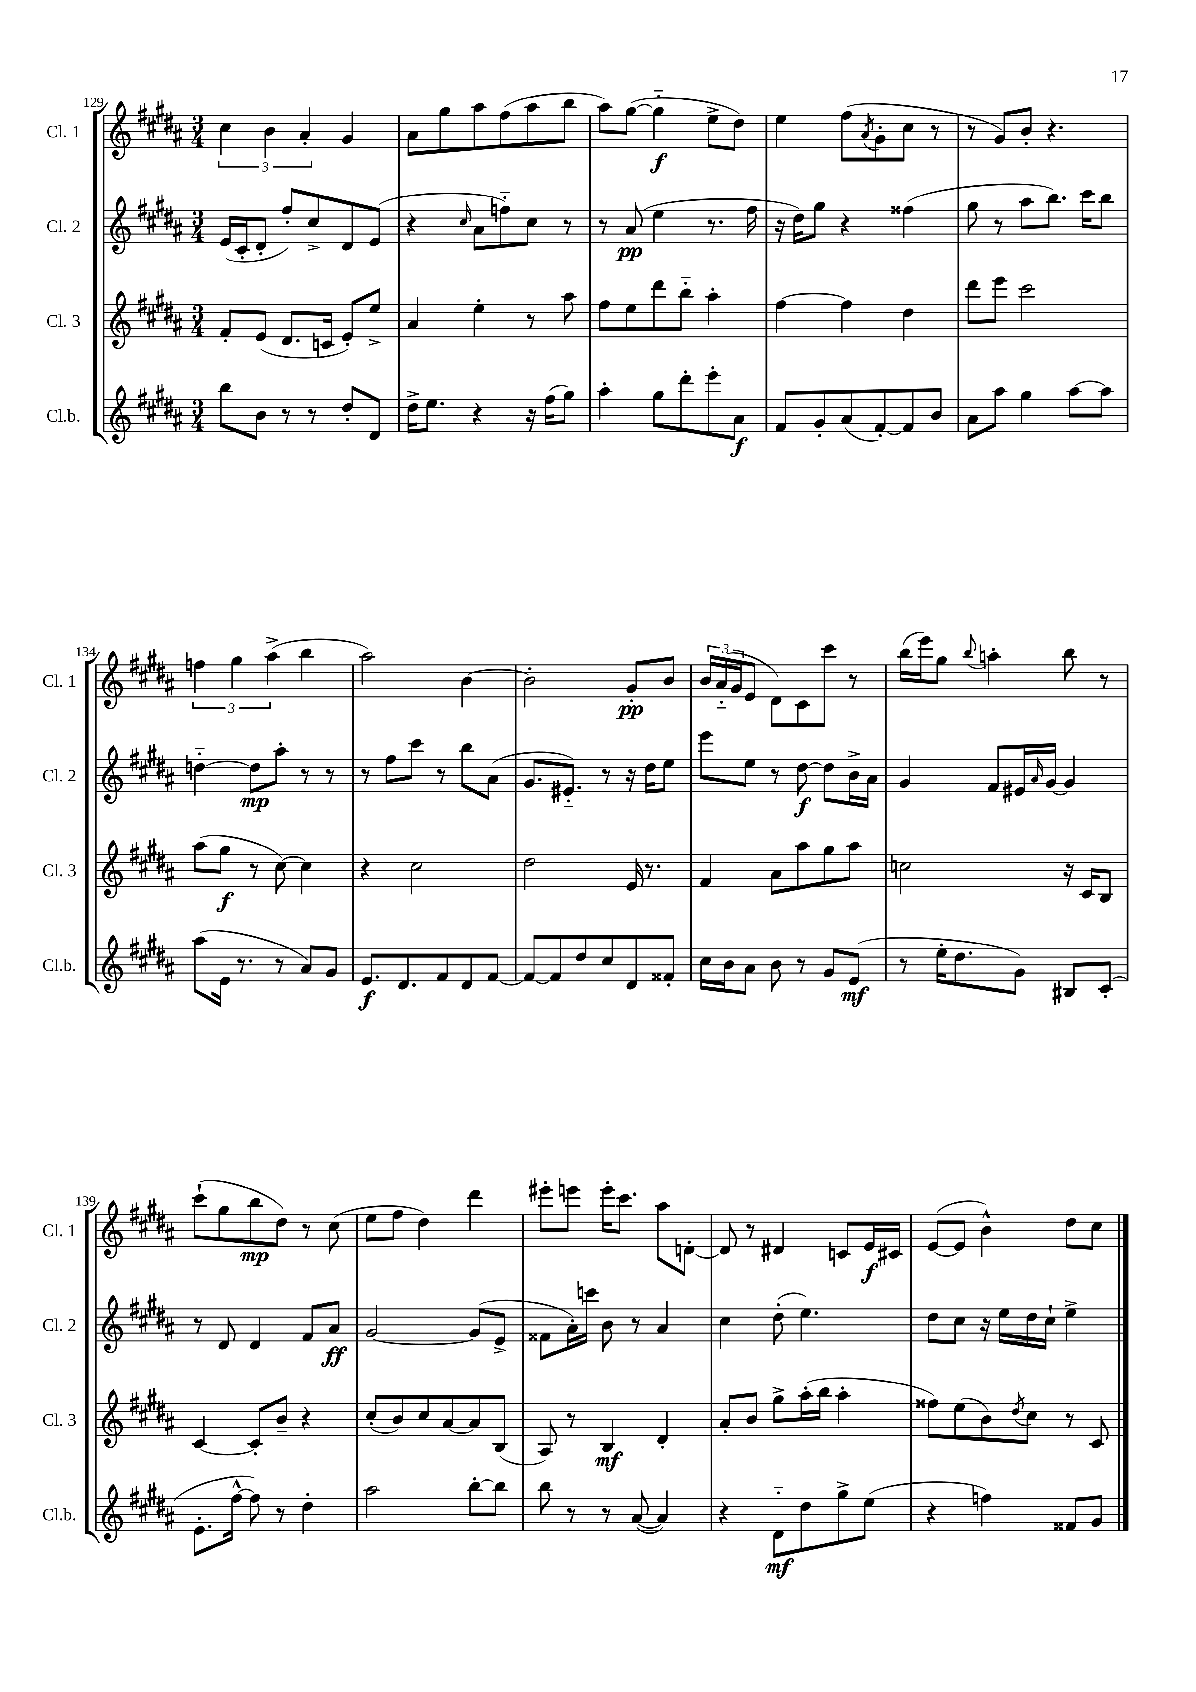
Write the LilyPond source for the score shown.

<<
\new StaffGroup <<
\new Staff = "s0" \with { instrumentName = "Cl. 1" shortInstrumentName = "Cl. 1" } {
    \clef treble \key b \major \numericTimeSignature \time 3/4
    \tuplet 3/2 { cis''4 b'4 ais'4-. } gis'4 |
    ais'8 gis''8 ais''8 fis''8( ais''8 b''8 |
    ais''8) gis''8~( gis''4-_\f e''8-> dis''8) |
    e''4 fis''8( \acciaccatura { ais'8 } gis'8-. cis''8 r8 |
    r8 gis'8) b'8-. r4. |
    \tuplet 3/2 { f''4 gis''4 ais''4->( } b''4 |
    ais''2) b'4~ |
    b'2-. gis'8-.\pp b'8 |
    \tuplet 3/2 { b'16 ais'16-_( gis'16 } e'8 dis'8) cis'8 cis'''8 r8 |
    b''16( e'''16) gis''8 \appoggiatura { b''8 } a''4-. b''8 r8 |
    cis'''8-!( gis''8 b''8\mp dis''8) r8 cis''8( |
    e''8 fis''8 dis''4) dis'''4 |
    eis'''8-. e'''8 e'''16-. cis'''8. ais''8 d'8~-. |
    d'8 r8 dis'4 c'8 e'16\f cis'16 |
    e'8~( e'8 b'4-^) dis''8 cis''8 \bar "|." |
}
\new Staff = "s1" \with { instrumentName = "Cl. 2" shortInstrumentName = "Cl. 2" } {
    \clef treble \key b \major \numericTimeSignature \time 3/4
    e'16( cis'16-. dis'8-. fis''8-.) cis''8-> dis'8 e'8( |
    r4 \grace { cis''16 } ais'8 f''8-_) cis''8 r8 |
    r8 ais'8\pp( e''4 r8. fis''16 |
    r16 dis''16) gis''8 r4 fisis''4( |
    gis''8 r8 ais''8 b''8.) cis'''16 b''8 |
    d''4~-_ d''8\mp ais''8-. r8 r8 |
    r8 fis''8 cis'''8 r8 b''8 ais'8( |
    gis'8. eis'8.-_) r8 r16 dis''16 e''8 |
    e'''8 e''8 r8 dis''8~\f dis''8 b'16-> ais'16 |
    gis'4 fis'8 eis'16 \grace { ais'16 } gis'16~ gis'4 |
    r8 dis'8 dis'4 fis'8 ais'8\ff |
    gis'2~ gis'8( e'8-> |
    fisis'8 ais'16-.) c'''16 b'8 r8 ais'4 |
    cis''4 dis''8-.( e''4.) |
    dis''8 cis''8 r16 e''16 dis''16 cis''16-! e''4-> \bar "|." |
}
\new Staff = "s2" \with { instrumentName = "Cl. 3" shortInstrumentName = "Cl. 3" } {
    \clef treble \key b \major \numericTimeSignature \time 3/4
    fis'8-. e'8( dis'8. c'16 e'8-.) e''8-> |
    ais'4 e''4-. r8 ais''8 |
    fis''8 e''8 dis'''8 b''8-_ ais''4-. |
    fis''4~ fis''4 dis''4 |
    dis'''8 e'''8 cis'''2 |
    ais''8( gis''8\f r8 cis''8~) cis''4 |
    r4 cis''2 |
    dis''2 e'16 r8. |
    fis'4 ais'8 ais''8 gis''8 ais''8 |
    c''2 r16 cis'16 b8 |
    cis'4~ cis'8-. b'8-- r4 |
    cis''8-.( b'8) cis''8 ais'8~ ais'8 b8( |
    ais8) r8 b4\mf dis'4-. |
    ais'8-. b'8 gis''8-> ais''16-.( b''16 ais''4-. |
    fisis''8) e''8( b'8) \acciaccatura { dis''8 } cis''8 r8 cis'8 \bar "|." |
}
\new Staff = "s3" \with { instrumentName = "Cl.b." shortInstrumentName = "Cl.b." } {
    \clef treble \key b \major \numericTimeSignature \time 3/4
    b''8 b'8 r8 r8 dis''8-. dis'8 |
    dis''16-> e''8. r4 r16 fis''16( gis''8) |
    ais''4-. gis''8 dis'''8-. e'''8-. ais'8\f |
    fis'8 gis'8-. ais'8( fis'8~-.) fis'8 b'8 |
    ais'8 ais''8 gis''4 ais''8~ ais''8 |
    ais''8( e'16 r8. r8 ais'8) gis'8 |
    e'8.\f dis'8. fis'8 dis'8 fis'8~ |
    fis'8~ fis'8 dis''8 cis''8 dis'8 fisis'8-. |
    cis''16 b'16 ais'8 b'8 r8 gis'8 e'8\mf( |
    r8 e''16-. dis''8. gis'8) bis8 cis'8-.( |
    e'8.-. fis''16~-^ fis''8) r8 dis''4-. |
    ais''2 b''8~-. b''8 |
    b''8 r8 r8 ais'8~( ais'4) |
    r4 dis'8-_\mf dis''8 gis''8-> e''8( |
    r4 f''4) fisis'8 gis'8 \bar "|." |
}
>>
>>
\layout { \context { \Score currentBarNumber = #129 } }
